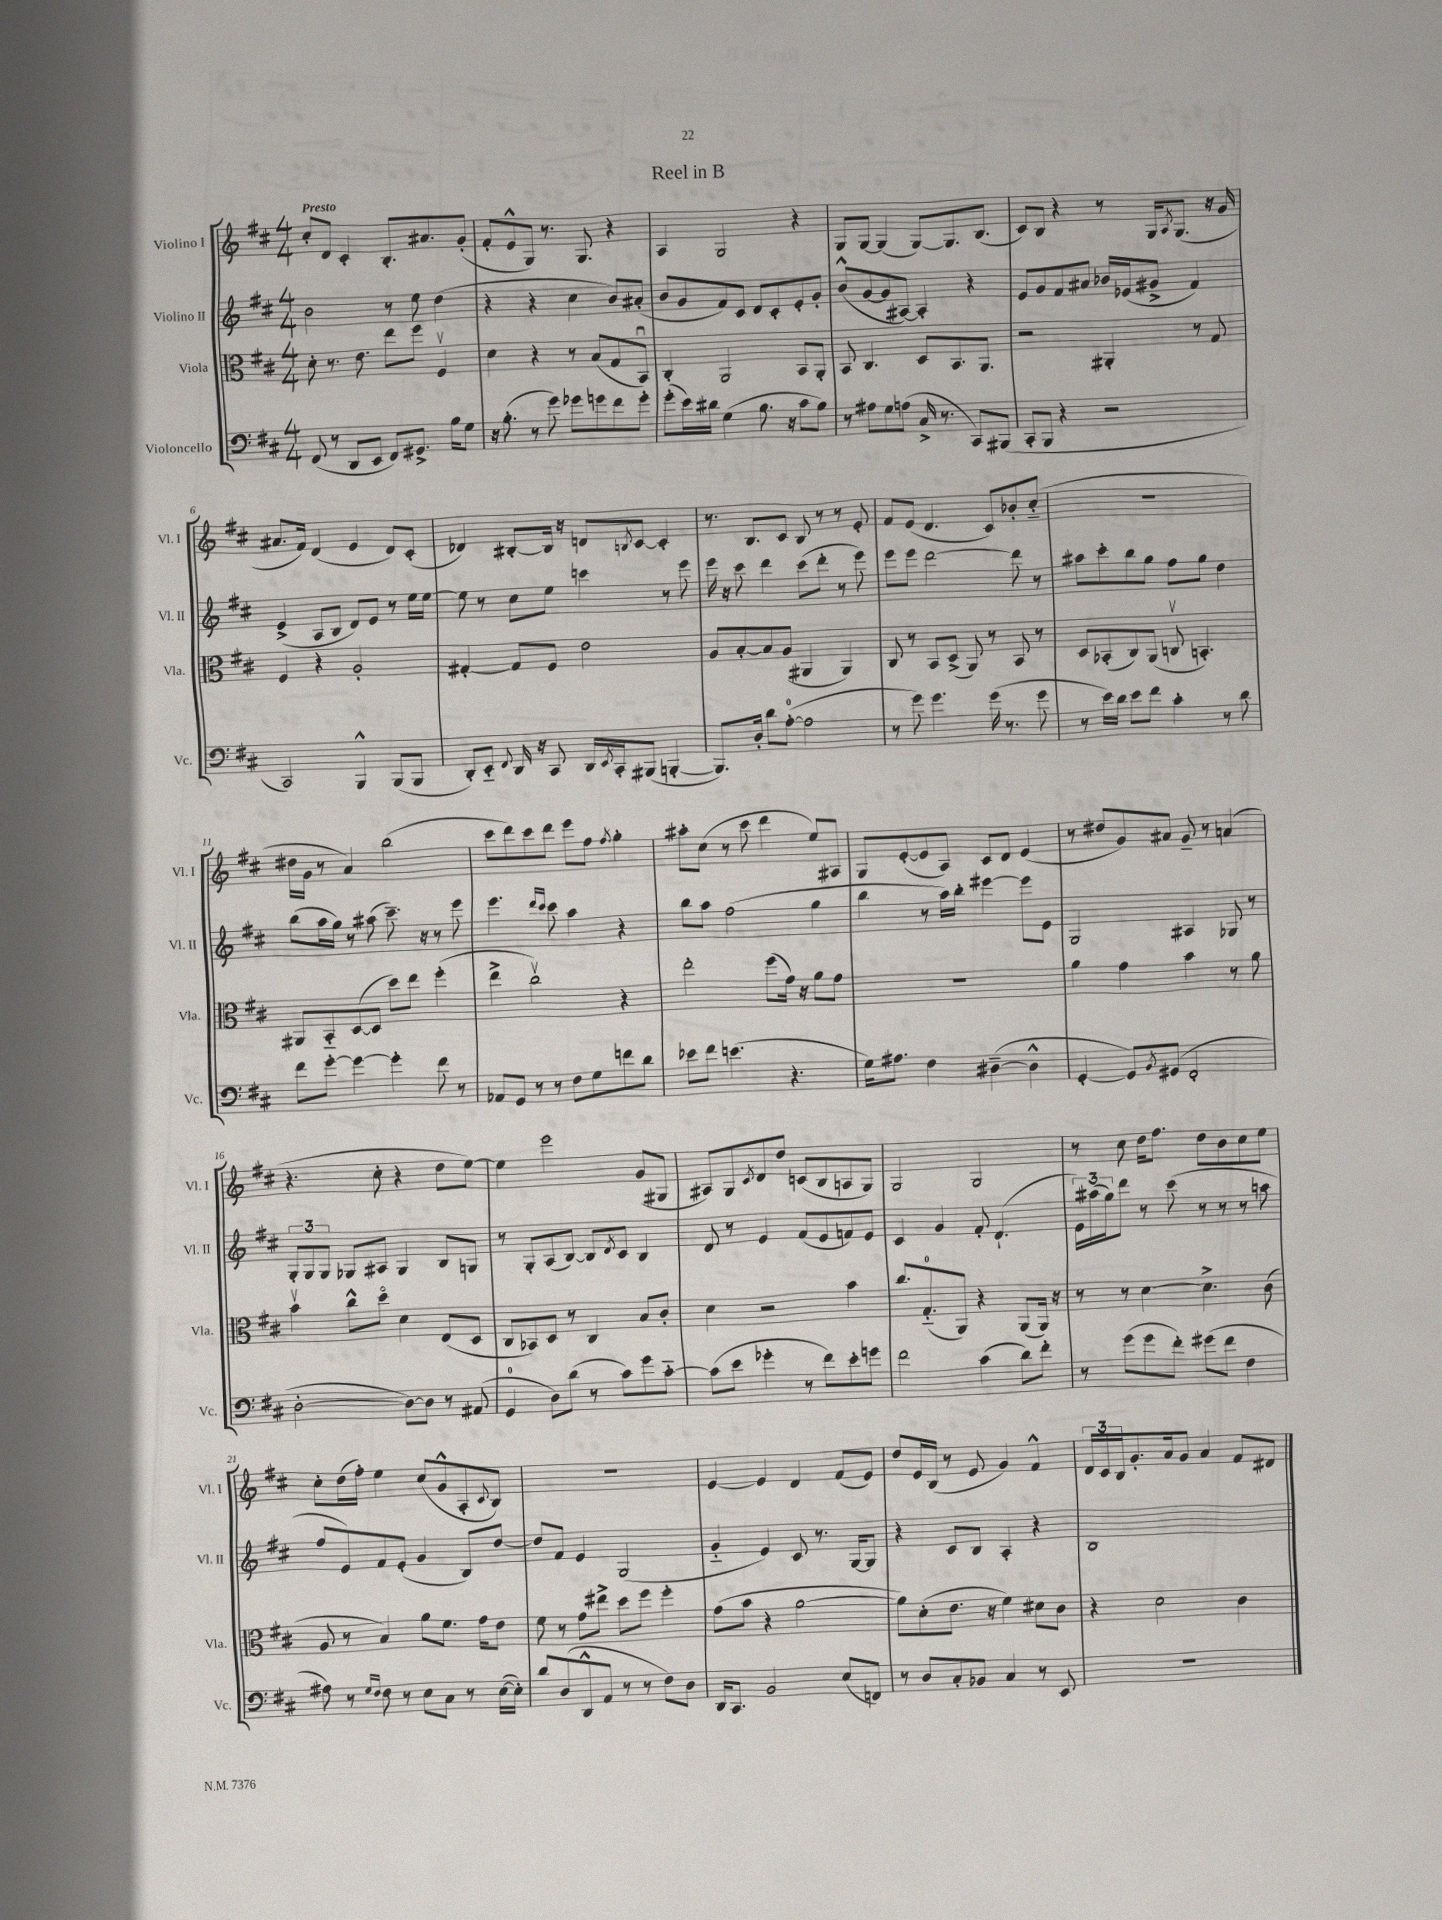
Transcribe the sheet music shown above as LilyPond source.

\header { title = "Reel in B" }
<<
\new StaffGroup <<
\new Staff = "s0" \with { instrumentName = "Violino I" shortInstrumentName = "Vl. I" } {
    \clef treble \key d \major \numericTimeSignature \time 4/4 \tempo "Presto"
    cis''8-. d'8 cis'4-. b8.-. ais'8. g'8-.( |
    fis'8-. e'8-^ g8) r8. g8. r4 |
    a4 g2 r4 |
    g8 g8~ g4( g8~) g8. b8.( |
    cis'8) b8 r4 r8 g16 \acciaccatura { a8 } g8.( r16 g'16 |
    ais'8. fis'16) d'4( e'4 d'8) cis'8-.( |
    des'4) bis8~-. bis16 r16 d'8 \acciaccatura { b8 } cis'8~ cis'4-. |
    r8. b8. cis'8 b8 r8 r8 e'8-. |
    fis'8 e'8( d'4. cis'8) bes'8-. cis''8-_( |
    R1 |
    dis''16 g'16 r8 a'4) b''2( |
    cis'''8 d'''8) cis'''8 d'''8 e'''8 fis''8 \acciaccatura { fis''8 } g''4-. |
    ais''8-. cis''8( r8 cis'''8 d'''4 e''8) ais8 |
    g8 e'8~-.( e'8 a8) cis'8 d'8 e'4( |
    r8 dis''8 g'8) ais'8 g'8-- r8 a'4( |
    r4. cis''8-. r4 d''8 e''8~) |
    e''4 e'''2 g'8( gis8 |
    ais8) g8 \acciaccatura { cis'8 } d'8 d''8 c'8( b8 a8 g8) |
    g2 g2 |
    r8 cis''8 d''16 fis''8. d''8 b'8 cis''8 e''8 |
    cis''8-. d''16( fis''16-.) e''4 cis''8( g'8-^ a8-. \appoggiatura { cis'8 } b8) |
    R1 |
    e'4~ e'4 d'4 fis'8( e'8) |
    d''8 e'16 b16( r8 e'8 g'4) fis'4-^ |
    \tuplet 3/2 { d'16 cis'16 b16 } g'8.-. a'16 g'8 a'4 fis'8 dis'8 \bar "|." |
}
\new Staff = "s1" \with { instrumentName = "Violino II" shortInstrumentName = "Vl. II" } {
    \clef treble \key d \major \numericTimeSignature \time 4/4
    b'2 r8 e''8 d''4( |
    r4 r4 cis''4 b'8) ais'8-.( |
    b'8 g'8 fis'8) cis'8 d'8 cis'8-. e'8-. g'8-. |
    b'8-^( g'8~ g'8 ais8~) ais4-. r4 |
    e'8 g'8 fis'8 ais'8 bes'16 ees'16( gis'8-> fis'4) |
    e'4->( a8 b8 d'8) e'8 r8 e''16 e''16~ |
    e''8 r8 cis''8 e''8 c'''4 r8 e'''8 |
    e'''16 r16 cis'''8 d'''4 cis'''8( d'''8-. r8 e'''8) |
    e'''8 e'''8 d'''2~ d'''8 r8 |
    ais''8 cis'''8-. b''8 g''8 fis''8 g''8 d''4 |
    b''8( a''16 g''16) r8 ais''8( cis'''8.--) r16 r8 e'''8 |
    e'''4. \grace { d'''16 cis'''16 } cis'''8 a''4 r4 |
    b''8 a''8 fis''2( g''4 |
    b''4 r8 a''16) b''16-. eis'''4~ eis'''8 e'8 |
    g2 ais4 ges8 r8 |
    \tuplet 3/2 { g8-. g8 g8 } ges8 ais8 ges4 b8 g8 |
    r8 g8-. a8( b8~) b8 \acciaccatura { d'8 } cis'8 b4 |
    d'8 r8 e'4 fis'8( e'8 f'8) e'8 |
    cis'4 g'4 fis'8-. d'4.-!( |
    \tuplet 3/2 { e'16) ais''16( g''16) } d'''8 r8 cis'''8( r8 r8 r8 a''8 |
    fis''8 e'8) fis'8 e'8-.( g'4 b8) d''8~ |
    d''8 fis'8 e'4 g2( |
    g'4-_ e'4) cis'8 r8. g16~ g8 |
    r4 cis'8 b8 a4-. r4 |
    b1 \bar "|." |
}
\new Staff = "s2" \with { instrumentName = "Viola" shortInstrumentName = "Vla." } {
    \clef alto \key d \major \numericTimeSignature \time 4/4
    d'8-. r8. e'8. e''8 fis''8 fis4\upbow |
    d'4 r4 r8 b8( g8 b,8\downbow) |
    cis4-. a,2 b,8 a,8-. |
    b,8 cis4. d8 b,8. a,8. |
    r2 ais,4-. r8 g8 |
    fis4 r4 a2-. |
    gis4~-. gis8 fis8 e'2 |
    a8 b8~-. b8 a8( ais,4 ais,4) |
    cis8 r8 b,8 d8->( a,8) r8 b,8 r8 |
    d8 bes,8-.( cis8) a,8( c8\upbow b,4.-.) |
    ais,8 b,8-_ d8~( d8 d''8) e''8 fis''4-.( |
    e''4-> cis''2\upbow) r4 |
    e''2-. fis''8( g'16) r16 a'8 g'8 |
    R1 |
    a'4 g'4 b'4 r8 a'8 |
    b'4\upbow cis''8-^ d''8\flageolet d'4 e8( d8 |
    cis8 bes,8) d8 r8 cis4 b8 cis'8-. |
    d'4 r2 b'4 |
    cis''8. g8.-0-_( a,8) r4 a,8( a,16) r16 |
    r8 r8 d'4~ d'4.-> cis'8( |
    a8 r8 b4) a'8 fis'8. g'16 e'8 |
    fis'8 r8 g'8 eis''8-> d''8 fis''8 fis''4-. |
    g'8( b'8 r4 a'2~ |
    a'8) d'8-.( e'8. r16 fis'4) dis'8 cis'8 |
    r4 d'2 cis'4 \bar "|." |
}
\new Staff = "s3" \with { instrumentName = "Violoncello" shortInstrumentName = "Vc." } {
    \clef bass \key d \major \numericTimeSignature \time 4/4
    fis,8( r8 d,8 e,8 fis,8) gis,8.-> b16 g8 |
    r16 b8.-.( r8 g'8) ges'8 g'8 fis'8 g'8-. |
    g'8-.( e'16) dis'16 g4( b8. r16 cis'8 b8) |
    r8 ais8 g8 a8( cis16-> r8. cis,8) bis,,8( |
    cis,8-. b,,8 r4 r2 |
    cis,2) b,,4-^ b,,8( b,,8 |
    d,8-.) e,8-_ \appoggiatura { fis,8 } d,16 r16 cis,8 d,16 \acciaccatura { e,8 } cis,16-. bis,,8( b,,4~-. |
    b,,8.) d16-. d'8 a8-0~-.( a2 |
    r8 g'8) g'4. g'16( r8. g'8 |
    r8 e'16) d'16 e'8 fis'8 cis'4-. r8 d'8 |
    fis'8 g'8~-. g'4~ g'4-. fis'8 r8 |
    aes,8 g,8 r8 r8 fis8 g8 f'8 d'8 |
    ees'8 fis'8 e'4.( r4. |
    g16) ais8. fis4 dis4~--( dis4-^ |
    g,4~-. g,8) \acciaccatura { b,8 } gis,8( fis,2-. |
    d2~-. d8~) d8 r8 ais,8( |
    g,4-0 d8) d'8( r8 cis'8) g'8 cis'8~-_ |
    cis'8( e'8 ges'4-. r8 fis'8) e'8-. g'8 |
    fis'2 cis'4( d'8) fis'8-. |
    r8 g'8( g'8 fis'8-.) gis'8( fis'8 fis4 |
    ais8) r8 \grace { g16 fis16 } fis8 r8 e8 cis8 r8 e16~( e16-.) |
    d'8 d8( d,8-^ a,8 r8 r8 fis8) d8 |
    d,16 cis,8. b,2 e8( f,8) |
    r8 d8 cis8-. bes,8 cis4 r8 e,8 |
    r1 \bar "|." |
}
>>
>>
